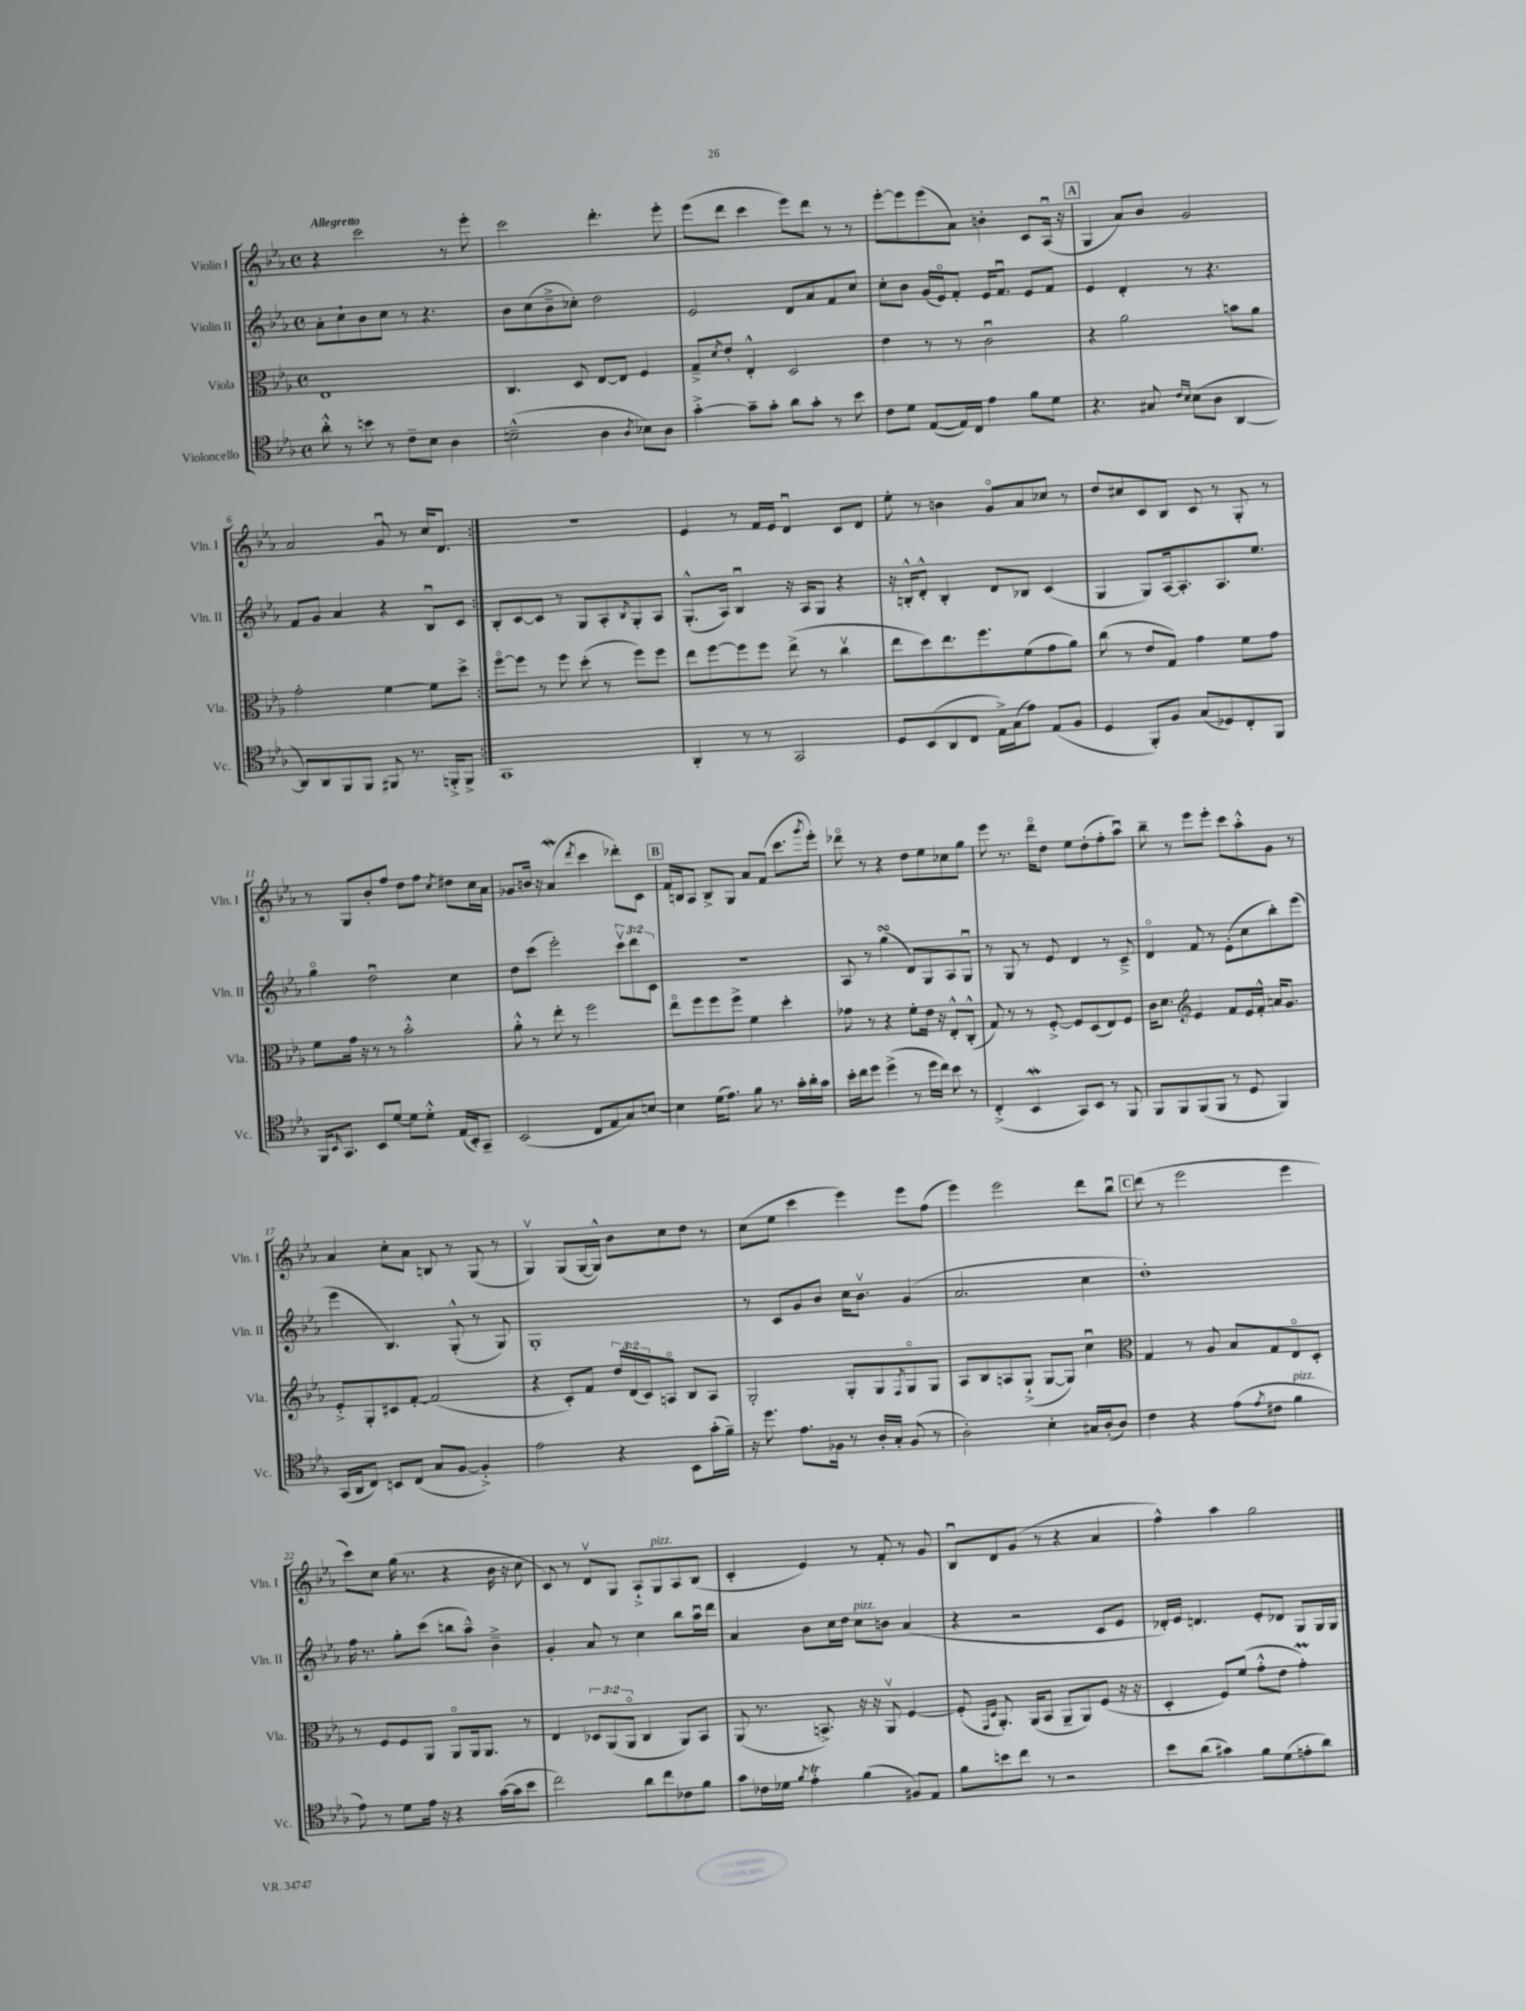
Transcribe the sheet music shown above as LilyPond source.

<<
\new StaffGroup <<
\new Staff = "s0" \with { instrumentName = "Violin I" shortInstrumentName = "Vln. I" } {
    \clef treble \key ees \major \defaultTimeSignature \time 4/4 \tempo "Allegretto"
    \repeat volta 2 { r4 c'''2 r8 ees'''8-. |
    c'''2 d'''4.-. ees'''8-. |
    ees'''8( d'''8 c'''4 ees'''8) d'''8 r8 r8 |
    ees'''8~-. ees'''8 ees'''8( aes'8) b'4-. c'8 aes16\downbow( r16 |
    \mark \markup { \box "A" } g4 aes'8) bes'8 g'2 |
    aes'2 g'8\downbow r8 c''16 d'8. | }
    R1 |
    ees'4 r8 f'16 ees'16 d'4\downbow c'8 d'8 |
    ees''8-. r8 b'4 g'8\flageolet aes'8 ces''8 r8 |
    d''8 cis''8 c'8 bes8 c'8 r8 g8-. r8 |
    r8 g8 bes'8-. f''8 d''8 f''8 \acciaccatura { c''8 } dis''8 c''16 aes'16 |
    ges'8 b'16 r16 aes'4\mordent( \acciaccatura { d'''8 } c'''4 des'''8-.) c'8 |
    \mark \markup { \box "B" } f'16 b16 aes8 b8-> g8 aes'8 f'8( c'''8. \acciaccatura { g'''8 } ees'''16-.) |
    des'''8\flageolet r8 r4 d''8 ees''8 ces''8 g''8 |
    ees'''8 r8. d'''16\flageolet d''8 ees''8 d''8-.( f''8-. aes''8\downbow) |
    bes''8-- r8 ees'''8 ees'''8-. c'''8 aes''8-.-^ g'8 r8 |
    aes'4 c''8-. aes'8 b8 r8 g8( r8 |
    g4\upbow) g8( g16~ g16-^) bes'8 c''8 d''8 r8 |
    c''8( ees''8 c'''4 ees'''4) ees'''8 f''8( |
    ees'''4) ees'''2 d'''8 bes''8\downbow |
    \mark \markup { \box "C" } d'''8( r8 ees'''2 ees'''4 |
    c'''8) c''8 g''16( r8. r4 bes'16 r16 c''8 |
    c'8) r8 d'8\upbow g8 aes8-!-> g8^\markup { \italic "pizz." } aes8 bes8( |
    c'4-. ees'4) r8 f'8-. r8 g'8 |
    bes8\downbow d'8 g'8( r8 r4 aes'4 |
    f''4-^) aes''4 g''2 \bar "|." |
}
\new Staff = "s1" \with { instrumentName = "Violin II" shortInstrumentName = "Vln. II" } {
    \clef treble \key ees \major \defaultTimeSignature \time 4/4 \override Staff.TupletNumber.text = #tuplet-number::calc-fraction-text
    \repeat volta 2 { aes'8-. c''8-! bes'8 c''8 r8 r4. |
    bes'8 c''8( bes'8---> ces''8-.) d''2 |
    ees'2 d'8 aes'8 f'8 c''8 |
    c''8-. bes'8 g'16( ees'16\flageolet) f'8-. ees'16 f'8.\downbow ees'8 f'8 |
    \mark \markup { \box "A" } ees'4 d'4-. r8 r4. |
    f'8 g'8 aes'4 r4 bes8\downbow c'8 | }
    bes8-. c'8~ c'8 r8 g8 aes8-. \acciaccatura { bes8 } g8-. aes8 |
    g8.-.-^( aes16) bes4\downbow r16 aes16 g8 r4 |
    r16 b16-.-^ d'8-.-^ b4-. d'8 bes8 c'4( |
    g4 g8) aes16~ aes8.-. aes8. ees''8. |
    g''4\flageolet d''2\downbow c''4 |
    d''8 c'''8( ees'''2-.) \tuplet 3/2 { c'''8\upbow d'''8 c'8 } |
    \mark \markup { \box "B" } R1 |
    aes8 r8 g''4\turn( d'8) g8 aes8 g8\downbow |
    r8 g8 r8 ees'8 d'4 r8 c'8---> |
    d'4\flageolet f'8 r8 ees'8-.( c''8 bes''8-.) ees'''8( |
    ees'''4 bes4.) g8-.-^( r8 g8) |
    g1-. |
    r8 c'8 g'8 bes'8 c''16 bes'8.\upbow g'4( |
    aes'2. c''4 |
    \mark \markup { \box "C" } d''1-.) |
    f''16 r8. g''8-. c'''8( b''8 aes''8---^) bes'4---> |
    g'4-. aes'8 r8 c''4 bes''8 aes''16\downbow d'''16 |
    aes'4 bes'8 c''16 d''16 c''8^\markup { \italic "pizz." } b'8 aes'4( |
    r4 r2 c'8 ees'8 |
    des'16-.) ees'16 d'4. ees'8-. des'8 g8 g16 g16 \bar "|." |
}
\new Staff = "s2" \with { instrumentName = "Viola" shortInstrumentName = "Vla." } {
    \clef alto \key ees \major \defaultTimeSignature \time 4/4 \override Staff.TupletNumber.text = #tuplet-number::calc-fraction-text
    \repeat volta 2 { ees1 |
    c4. d8 ees8~ ees8 f4 |
    g8---> \acciaccatura { d'8 } ees'8-. ees4-.-^ d2 |
    ees'4 r8 r8 c'2\downbow |
    \mark \markup { \box "A" } r4 aes'2 b'8 aes'8 |
    g'2-. f'4~ f'8 d''8-> | }
    f''8~\flageolet f''8 r8 f''8 d''8-.( r8 f''8) f''8 |
    ees''8 f''8~ f''8 f''8 ees''8->( r8 c''4\upbow |
    ees''8 d''8) ees''8. f''8. f'8( g'8 aes'8) |
    c''8( r8 ees'8 g8) g'4 f'8 g'8 |
    f'8 g'16 r16 r8 r8 bes'2-.-^ |
    aes'8-.-^ r8 ees''8-. r8 f''2 |
    \mark \markup { \box "B" } ees''8\flageolet f''8 f''8 f''8-> f'4 d''4-. |
    ges'8 r8 r4 f'8-. ees'16 r16 ees8-.-^ c8-.-^( |
    g8) r8 r8 f8~-.-> f8 d8( ees8) f8 |
    c'16 d'8. \clef treble ees'4 f'8 ees'16 f'16-.-^ a'16 g'8. |
    ees'8-.-> g8-. cis'8 f'8~-. f'2( |
    r4 c'8-.) f'8 \tuplet 3/2 { d''16 d'16( c'16) } a8\flageolet bes8 a8 |
    g2-. g8-. g8 \acciaccatura { f8 } g8\flageolet g8 |
    aes8 bes8 a8 g8-!->( g8~ g8) c''4\downbow |
    \mark \markup { \box "C" } \clef alto g4 r8 aes8 bes8 g8 ees8\flageolet d8-. |
    r8 f8 f8 aes,8 aes,8\flageolet aes,16 aes,8. r8 |
    ees4 \tuplet 3/2 { des8 aes,8( aes,8\flageolet } c4 aes,8) bes,8 |
    aes,8( r8. b,8.->) r16 r16 aes,8\upbow f4~ |
    f8-.( \grace { g,16 d16 } aes,8.-.) aes,16( bes,8 aes,8-- aes,8) f8( r16 r16 |
    d4-. f8) f'8( g'8-.-^ ees'8 g'4-.\prall) \bar "|." |
}
\new Staff = "s3" \with { instrumentName = "Violoncello" shortInstrumentName = "Vc." } {
    \clef tenor \key ees \major \defaultTimeSignature \time 4/4
    \repeat volta 2 { aes'8-.-^ r8 b'8 r8 c'8-- bes8 aes4 |
    b2---^( aes4 \acciaccatura { aes8 } bes8) aes8 |
    g'4~-.-> g'8-- g'8-. aes'8 g'8-. r8 bes'8 |
    c'8 d'8 ees8~( ees16) c16 ees'4 f'8 d'8 |
    \mark \markup { \box "A" } r4. gis8 \grace { c'16 bes16 } bes8( aes8 aes,4~ |
    aes,8) aes,8 f,8 f,8 fis,8 r8. f,16-.-> f,8-> | }
    g,1 |
    aes,4-. r8 r8 g,2 |
    d8 bes,8( aes,8 c8 ees16->) g16( ees'8) ees8( f8 |
    d4 f,8-.) f8 g8( des8) c8-. f,8 |
    f,16 \grace { bes,16 } g,8. bes,8 d'8~ d'8 d'8-.-^ ees16( bes,16-.) g,8-- |
    bes,2( c8 ees8 g8) b8~ |
    \mark \markup { \box "B" } b4 d'16( ees'8.) f'8 r8. g'16-. aes'16-. g'16 |
    bes'16-. c''16 d''8 d''4->( r8 d''16 c''16) bes'8 r8 |
    c4-.->( bes,4\mordent g,8) bes,8 r8 f,8 |
    f,8 f,8 f,8( f,8 r8 d8 f,4) |
    g,16( aes,16 c8) b,8 c8( g8 f8~ f4-.->) |
    ees'2 r4 bes,8 g'16-.( f'16--) |
    r16 d''8. ees'8. fes16 r8 aes16-. g16-. fes8( r8 |
    aes2-.) bes4-. gis16 aes16-.( aes8) |
    \mark \markup { \box "C" } c'4 r4 ees'8( \acciaccatura { ees'8 } cis'8 f'4^\markup { \italic "pizz." } |
    ees'8) r8 d'8 ees'16 r16 r4 g'16~( g'16 bes'8 |
    c''2) aes'8 c''8 ces'8 f'8 |
    g'8 ces'16 des'16 \acciaccatura { f'8 } ees'4-.\trill f'4( fis8) ees8 |
    f'8 b'8 c''8 r8 r2 |
    bes'8 aes'8( gis'4) f'8 d'8( e'8-. aes'8) \bar "|." |
}
>>
>>
